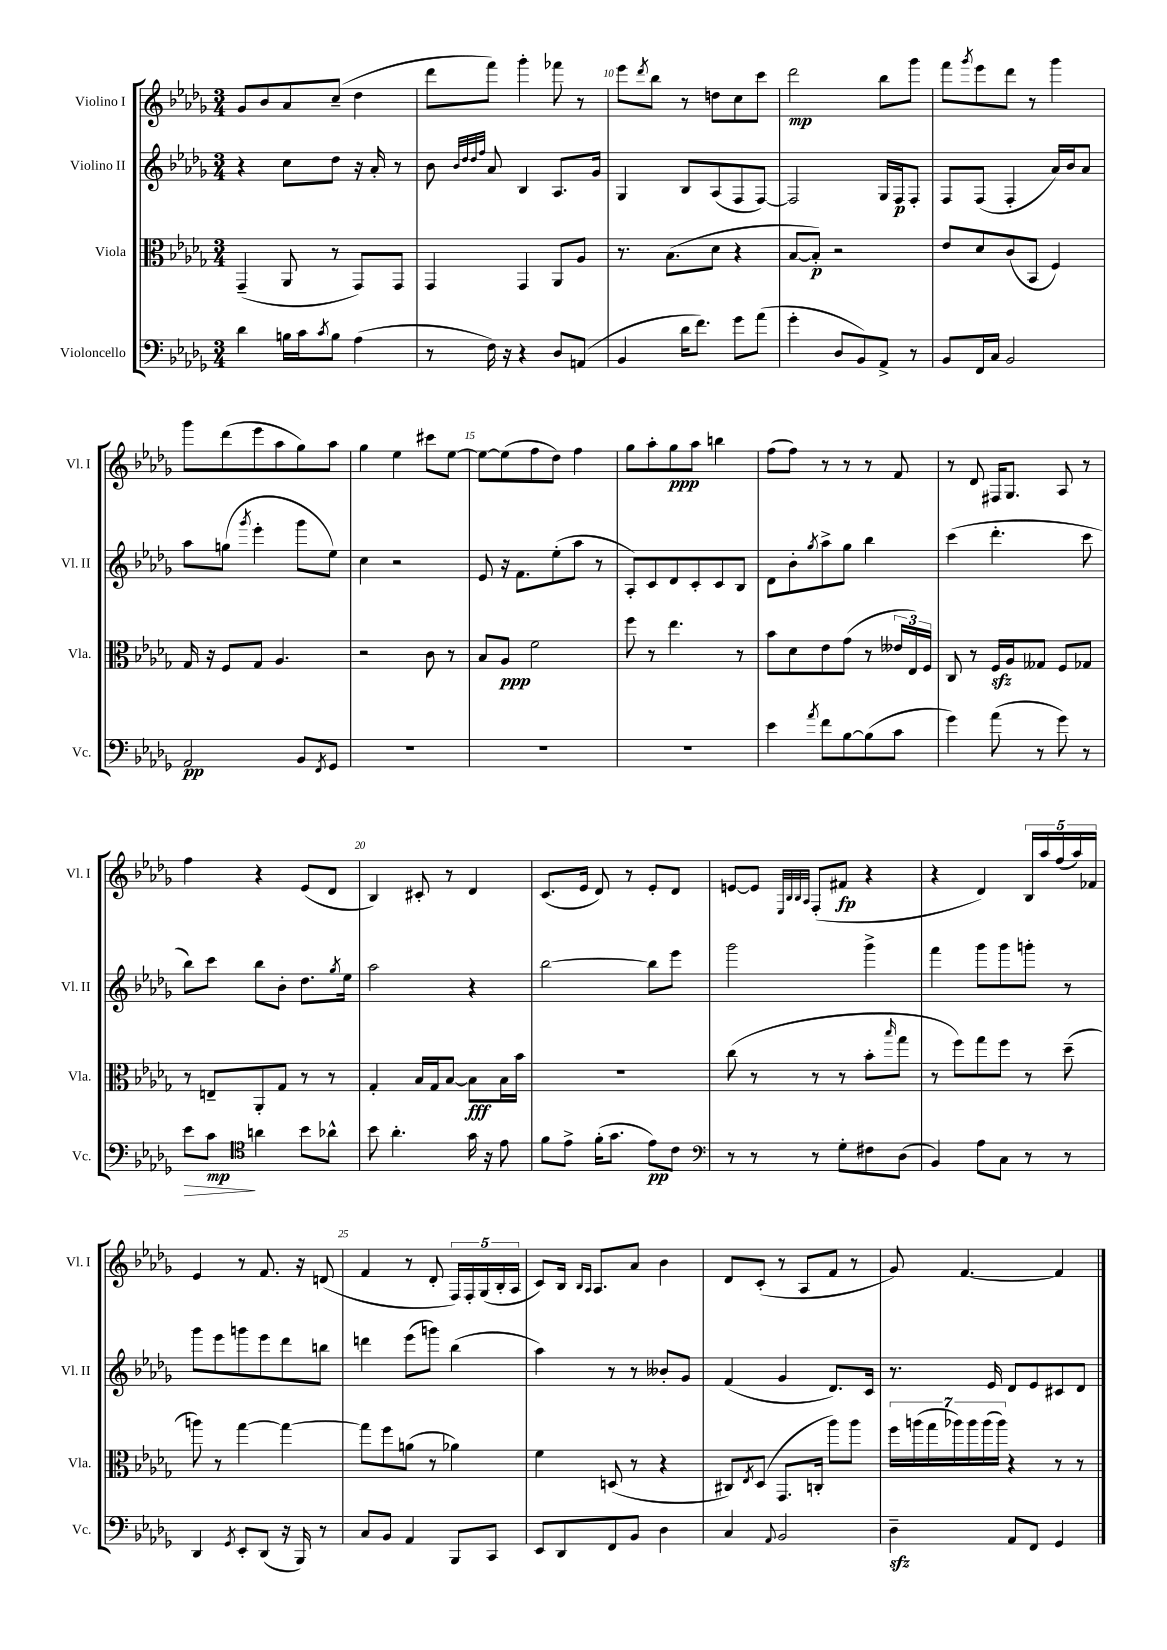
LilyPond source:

<<
\new StaffGroup <<
\new Staff = "s0" \with { instrumentName = "Violino I" shortInstrumentName = "Vl. I" } {
    \clef treble \key des \major \numericTimeSignature \time 3/4
    ges'8 bes'8 aes'8 c''8--( des''4 |
    des'''8 f'''8) ges'''4-. fes'''8 r8 |
    ees'''8 \acciaccatura { des'''8 } bes''8 r8 d''8 c''8 c'''8 |
    des'''2\mp bes''8 ges'''8 |
    f'''8 \acciaccatura { ges'''8 } ees'''8 des'''8 r8 ges'''4 |
    ges'''8 des'''8( ees'''8 aes''8 ges''8) aes''8 |
    ges''4 ees''4 cis'''8 ees''8~ |
    ees''8~ ees''8( f''8 des''8) f''4 |
    ges''8 aes''8-. ges''8\ppp aes''8 b''4 |
    f''8( f''8) r8 r8 r8 f'8 |
    r8 des'8 fis16 ges8. aes8 r8 |
    f''4 r4 ees'8( des'8 |
    bes4) cis'8-. r8 des'4 |
    c'8.( ees'16 des'8) r8 ees'8-. des'8 |
    e'8~ e'8 \grace { ees32 bes32 bes32 aes32 } f8-.( fis'8\fp r4 |
    r4 des'4) \tuplet 5/4 { bes16 aes''16 f''16( aes''16) fes'16 } |
    ees'4 r8 f'8. r16 d'8( |
    f'4 r8 des'8-. \tuplet 5/4 { f16) f16-. ges16( bes16-. aes16 } |
    c'8) bes16 \grace { bes16 aes16 } aes8. aes'8 bes'4 |
    des'8 c'8-.( r8 aes8 f'8 r8 |
    ges'8) f'4.~ f'4 \bar "|." |
}
\new Staff = "s1" \with { instrumentName = "Violino II" shortInstrumentName = "Vl. II" } {
    \clef treble \key des \major \numericTimeSignature \time 3/4
    r4 c''8 des''8 r16 aes'16-. r8 |
    bes'8 \grace { bes'32 des''32 des''32 f''32 } aes'8 bes4 aes8. ges'16 |
    ges4 bes8 aes8( f8 f8~) |
    f2 ges16 f16\p f8-. |
    f8 f8( f4-. aes'16) bes'16 aes'8 |
    aes''8 g''8( \acciaccatura { ges'''8 } ees'''4-. ges'''8 ees''8) |
    c''4 r2 |
    ees'8 r16 f'8. ees''8-.( aes''8 r8 |
    aes8-.) c'8 des'8 c'8-. c'8 bes8 |
    des'8 bes'8-. \acciaccatura { ges''8 } aes''8-> ges''8 bes''4 |
    c'''4( des'''4.-. c'''8 |
    bes''8) c'''8 bes''8 bes'8-. des''8. \acciaccatura { ges''8 } ees''16 |
    aes''2 r4 |
    bes''2~ bes''8 ees'''8 |
    ges'''2 ges'''4-> |
    f'''4 ges'''8 ges'''8 g'''8-. r8 |
    ges'''8 ees'''8 g'''8 ees'''8 des'''8 b''8 |
    d'''4 ees'''8( g'''8) bes''4( |
    aes''4) r8 r8 beses'8-. ges'8 |
    f'4( ges'4 des'8.) c'16 |
    r8. ees'16 des'8 ees'8 cis'8 des'8 \bar "|." |
}
\new Staff = "s2" \with { instrumentName = "Viola" shortInstrumentName = "Vla." } {
    \clef alto \key des \major \numericTimeSignature \time 3/4
    ges,4--( aes,8 r8 ges,8) ges,8 |
    ges,4 ges,4 aes,8 aes8 |
    r8. bes8.( des'8 r4 |
    bes8~ bes8-.\p) r2 |
    ees'8 des'8 c'8( bes,8 f4) |
    ges16 r16 f8 ges8 aes4. |
    r2 c'8 r8 |
    bes8 aes8\ppp f'2 |
    f''8 r8 ees''4. r8 |
    bes'8 des'8 ees'8 ges'8( r8 \tuplet 3/2 { eeses'16 ees16) f16 } |
    c8 r8 f16\sfz aes16 geses8 f8 ges8 |
    r8 e8-- aes,8-. ges8 r8 r8 |
    ges4-. bes16 ges16 bes8~ bes8\fff bes16 bes'16 |
    R2. |
    c''8( r8 r8 r8 bes'8-. \grace { bes''16 } ges''8 |
    r8 f''8) ges''8 f''8 r8 des''8--( |
    a''8) r8 ges''4~ ges''4~ |
    ges''8 f''8 a'8( r8 aes'4) |
    f'4 d8( r8 r4 |
    cis8) \acciaccatura { ees8 } des8( ges,8. c16-. aes''8) aes''8 |
    \tuplet 7/4 { f''16 a''16( ges''16 aes''16) aes''16 aes''16( aes''16) } r4 r8 r8 \bar "|." |
}
\new Staff = "s3" \with { instrumentName = "Violoncello" shortInstrumentName = "Vc." } {
    \clef bass \key des \major \numericTimeSignature \time 3/4
    des'4 b16 c'16 \acciaccatura { c'8 } b8 aes4( |
    r8 f16) r16 r4 des8 a,8( |
    bes,4 des'16 f'8.) ges'8 aes'8( |
    ges'4-. des8 bes,8) aes,8-> r8 |
    bes,8 f,16 c16 bes,2 |
    aes,2\pp bes,8 \acciaccatura { f,8 } ges,8 |
    R2. |
    R2. |
    R2. |
    ees'4 \acciaccatura { aes'8 } f'8 bes8~ bes8( c'8 |
    ges'4) aes'8( r8 ges'8) r8 |
    ees'8\> c'8\mp\! \clef tenor a'4 bes'8 aes'8-^ |
    bes'8 aes'4.-. ges'16 r16 ees'8 |
    f'8 ees'8-> f'16-.( ges'8. ees'8\pp) c'8 |
    \clef bass r8 r8 r8 ges8-. fis8 des8( |
    bes,4) aes8 c8 r8 r8 |
    des,4 \acciaccatura { ges,8 } ees,8-. des,8( r16 bes,,16) r8 |
    c8 bes,8 aes,4 bes,,8 c,8 |
    ees,8 des,8 f,8 bes,8 des4 |
    c4 \appoggiatura { aes,8 } bes,2 |
    des4--\sfz aes,8 f,8 ges,4 \bar "|." |
}
>>
>>
\layout { \context { \Score currentBarNumber = #8 \override BarNumber.break-visibility = ##(#f #t #t) barNumberVisibility = #(every-nth-bar-number-visible 5) } }
